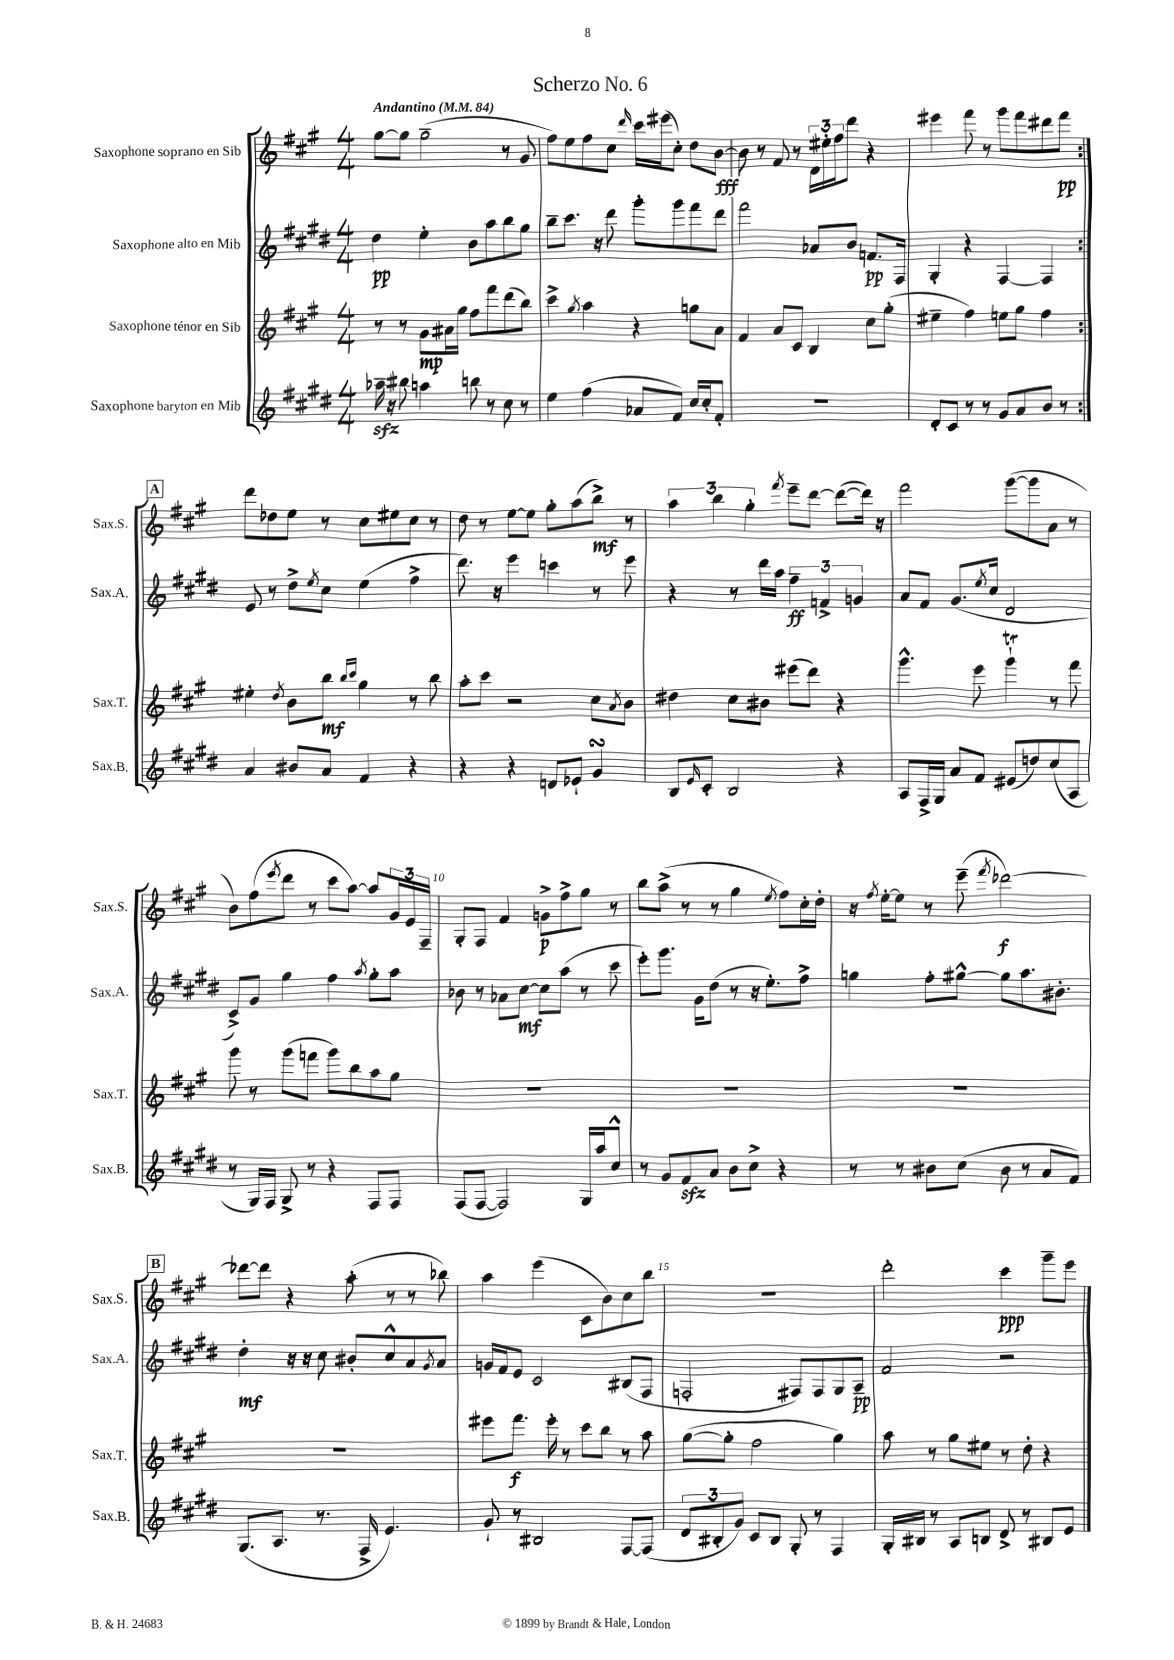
\header { title = "Scherzo No. 6" }
<<
\new StaffGroup <<
\new Staff = "s0" \with { instrumentName = "Saxophone soprano en Sib" shortInstrumentName = "Sax.S." } {
    \clef treble \key a \major \numericTimeSignature \time 4/4 \tempo "Andantino" 4 = 84
    \repeat volta 2 { gis''8~ gis''8 gis''2--( r8 gis'8 |
    fis''8) e''8 fis''8 cis''8 \grace { d'''16 } cis'''16 eis'''16( cis''8-.) d''8 b'8~\fff |
    b'8 r8 fis'8 r8 \tuplet 3/2 { d'16 eis''16-. fis''16 } d'''8 r4 |
    eis'''4 fis'''8 r8 gis'''8 fis'''8 dis'''8 fis'''8\pp | }
    \mark \markup { \box "A" } d'''8 des''8 e''8 r8 cis''8 eis''8 cis''8 r8 |
    d''8 r8 e''8~ e''8 gis''8-. a''8( b''8->\mf) r8 |
    \tuplet 3/2 { a''4 b''4 gis''4-. } \acciaccatura { fis'''8 } e'''8-- d'''8~ d'''8~( d'''16) r16 |
    fis'''2 gis'''8~( gis'''8 a'8 r8 |
    b'8) fis''8( \acciaccatura { e'''8 } d'''8 r8 cis'''8 a''8~) a''8 \tuplet 3/2 { gis'16 e'16 fis16-- } |
    gis8-. fis8 fis'4 g'8->\p fis''8-> gis''8 r8 |
    b''8 a''8->( r8 r8 gis''4 \acciaccatura { e''8 } fis''8) cis''16-. d''16-. |
    r16 \acciaccatura { fis''8 } e''16~-. e''8 r8 e'''8--( \acciaccatura { fis'''8 } des'''2~\f) |
    \mark \markup { \box "B" } des'''8~ des'''8 r4 a''8-.( r8 r8 bes''8) |
    a''4 e'''4( cis'8 b'8) cis''8 b''8 |
    R1 |
    d'''2-. cis'''4\ppp gis'''8-- e'''8 \bar "|." |
}
\new Staff = "s1" \with { instrumentName = "Saxophone alto en Mib" shortInstrumentName = "Sax.A." } {
    \clef treble \key e \major \numericTimeSignature \time 4/4
    \repeat volta 2 { dis''4\pp e''4-. b'8 a''8 b''8 gis''8 |
    b''8-- cis'''8. r16 dis'''8 gis'''8-. gis'''8 fis'''8 dis'''8 |
    fis'''2 aes'8 b'8 f'8.\pp fis16 |
    gis4-. r4 fis4~ fis4 | }
    \mark \markup { \box "A" } e'8 r8 dis''8-> \acciaccatura { e''8 } cis''8 e''4( fis''4-> |
    dis'''8.) r16 e'''4 c'''4 r8 e'''8 |
    r4 r8 dis'''16 a''16 \tuplet 3/2 { fis''4--\ff f'4-> g'4 } |
    a'8 fis'8 gis'8.( \acciaccatura { e''8 } cis''16 dis'2 |
    cis'8->) gis'8 gis''4 fis''4 \acciaccatura { a''8 } gis''8-. a''8 |
    bes'8 r8 aes'8 cis''8~\mf cis''8 a''8( r8 cis'''8 |
    e'''8-.) gis'''8. gis'16 dis''8( r8 r16 e''8.-.) fis''8-> |
    g''4 fis''8-. gis''8~-^ gis''8 a''8. bis'8.-. |
    \mark \markup { \box "B" } dis''4-.\mf r16 r16 cis''8 bis'8-. cis''8-^ a'8 \acciaccatura { gis'8 } a'8 |
    g'16 fis'16 e'8 cis'2 bis8( fis8 |
    f2-. fis8) fis8 gis8 a8--\pp |
    fis'2 r2 \bar "|." |
}
\new Staff = "s2" \with { instrumentName = "Saxophone ténor en Sib" shortInstrumentName = "Sax.T." } {
    \clef treble \key a \major \numericTimeSignature \time 4/4
    \repeat volta 2 { r8 r8 gis'8\mp ais'16 gis''16 fis''8 fis'''8 d'''8( b''8) |
    cis'''4-> \acciaccatura { gis''8 } a''4 r4 g''8 a'8 |
    fis'4 a'8 cis'8 b4 cis''8 gis''8-.( |
    eis''4-- fis''4) e''8 gis''8 fis''4 | }
    \mark \markup { \box "A" } eis''4-. \acciaccatura { d''8 } b'8 b''8\mf \grace { b''16 cis'''16 } gis''4 r8 b''8 |
    a''8-. cis'''8 r2 cis''8 \acciaccatura { a'8 } b'8 |
    dis''4 cis''8 bis'8 eis'''8( d'''8) r4 |
    gis'''4.-^ e'''8 gis'''4-!\trill r8 fis'''8 |
    gis'''8 r8 gis'''8( f'''8 gis'''8) b''8 a''8 gis''8 |
    R1 |
    R1 |
    R1 |
    \mark \markup { \box "B" } R1 |
    eis'''8 fis'''8.\f eis'''16-. r8 cis'''8 b''8 r8 a''8 |
    gis''8~( gis''8-. fis''2 gis''4) |
    a''8 r8 gis''8 eis''8 r8 d''8-. r4 \bar "|." |
}
\new Staff = "s3" \with { instrumentName = "Saxophone baryton en Mib" shortInstrumentName = "Sax.B." } {
    \clef treble \key e \major \numericTimeSignature \time 4/4
    \repeat volta 2 { aes''16--\sfz r16 bis''8 a''4 b''8 r8 cis''8 r8 |
    e''4 fis''4( aes'8 fis'8) cis''16 cis''16-. fis'8-. |
    R1 |
    dis'8-. cis'8 r8 r8 gis'8 a'8 b'8 r8 | }
    \mark \markup { \box "A" } a'4 bis'8 a'8 fis'4 r4 |
    r4 r4 d'8 ees'8-! gis'4\turn |
    b8 \grace { e'16 } cis'8-. b2 r4 |
    a8 fis16-> gis16 a'8 fis'8 eis'8( d''8) cis''8( a8 |
    r8 gis16) fis16 gis8-> r8 r4 fis8 fis8 |
    fis8( fis8~ fis2) gis16 a''16 cis''8-^ |
    r8 gis'8 fis'8\sfz a'8 b'8 cis''8-> r4 |
    r8 r8 bis'8 cis''8( bis'8 r8 a'8 fis'8) |
    \mark \markup { \box "B" } gis8.( a8. r8. fis16-> e'4.) |
    gis'8-! r8 bis2 fis8~ fis8( |
    \tuplet 3/2 { dis'8 bis8-. gis'8) } cis'8 bis8 gis8-. r8 fis4 |
    gis16-. bis16 r8 a8 b8 dis'8-> r8 bis8 e'8 \bar "|." |
}
>>
>>
\layout { \context { \Score \override BarNumber.break-visibility = ##(#f #t #t) barNumberVisibility = #(every-nth-bar-number-visible 5) } }
